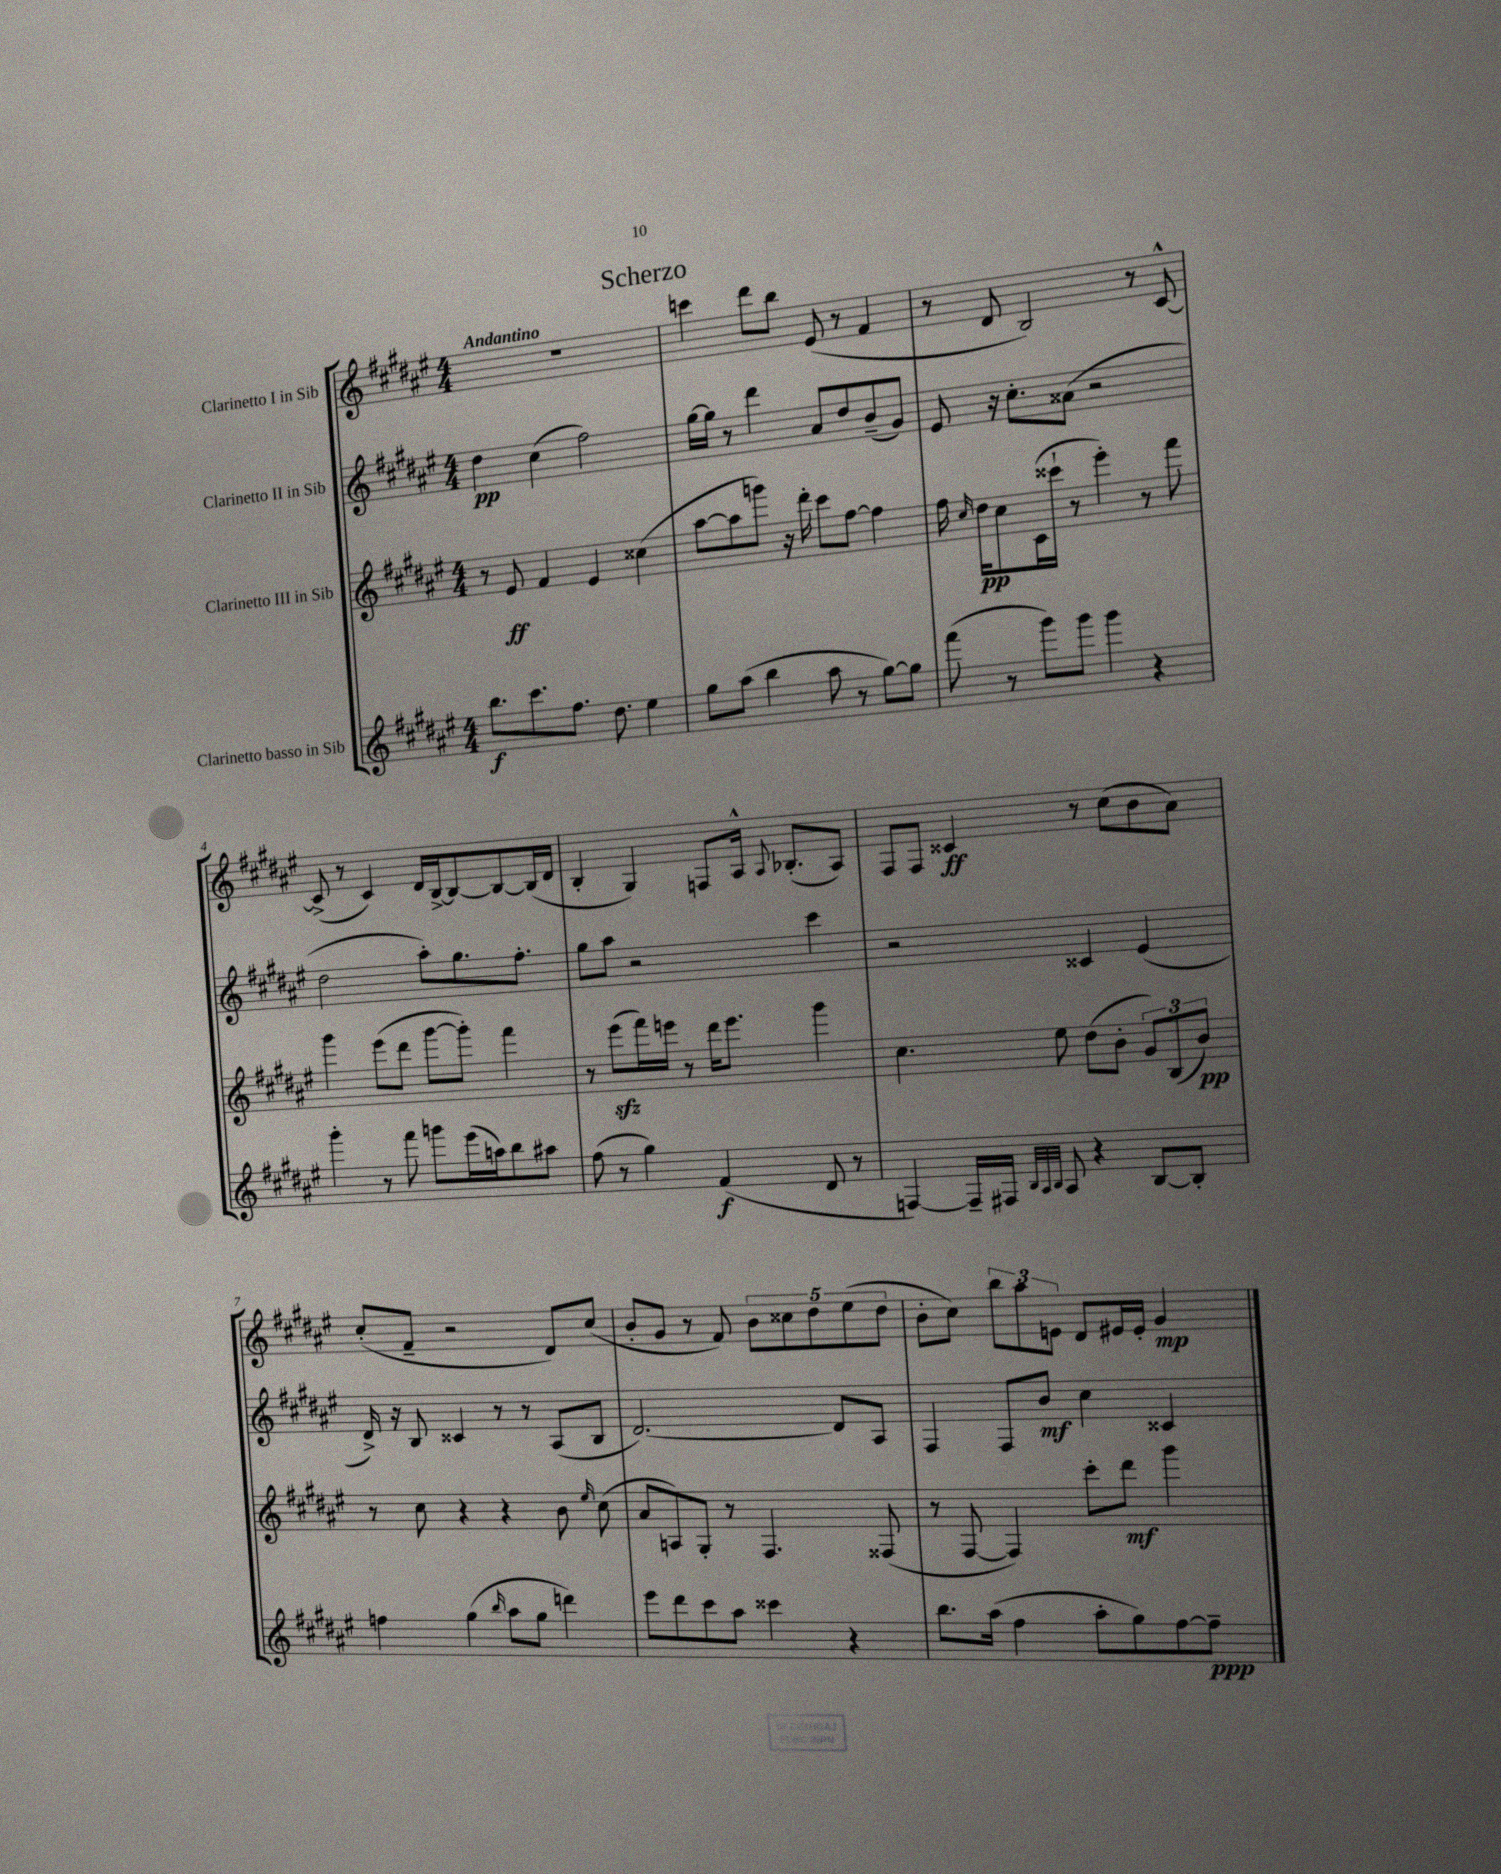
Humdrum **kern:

**kern	**dynam	**kern	**dynam	**kern	**dynam	**kern	**dynam
*part4	*part4	*part3	*part3	*part2	*part2	*part1	*part1
*staff4	*staff4	*staff3	*staff3	*staff2	*staff2	*staff1	*staff1
*I"Clarinetto basso in Sib	*	*I"Clarinetto III in Sib	*	*I"Clarinetto II in Sib	*	*I"Clarinetto I in Sib	*
*clefG2	*	*clefG2	*	*clefG2	*	*clefG2	*
*k[f#c#g#d#a#e#]	*	*k[f#c#g#d#a#e#]	*	*k[f#c#g#d#a#e#]	*	*k[f#c#g#d#a#e#]	*
*M4/4	*	*M4/4	*	*M4/4	*	*M4/4	*
=1	=1	=1	=1	=1	=1	=1	=1
!	!	!	!	!	!	!LO:TX:a:B:t=Andantino	!
8.bb\L	f	8r	.	4dd#\	pp	1r	.
.	.	8e#/	ff	.	.	.	.
8.ccc#\	.	.	.	.	.	.	.
.	.	4f#/	.	(4cc#\	.	.	.
8.ff#\J	.	.	.	.	.	.	.
.	.	4e#/	.	2ff#\)	.	.	.
8.dd#\	.	.	.	.	.	.	.
4ee#\	.	(4cc##X\	.	.	.	.	.
=2	=2	=2	=2	=2	=2	=2	=2
8gg#\L	.	[8aa#\L	.	[16gg#\LL	.	4cccn\	.
.	.	.	.	16gg#\JJ]	.	.	.
(8aa#\J	.	8aa#\]	.	8r	.	.	.
4bb\	.	8gggn\J)	.	4ddd#\	.	8ddd#\L	.
.	.	16r	.	.	.	8bb\J	.
.	.	16ddd#'\	.	.	.	.	.
8aa#\	.	8ccc#\L	.	8a#/L	.	(8e#/	.
8r	.	[8ff#\J	.	8dd#/	.	8r	.
[8gg#\L)	.	4ff#\]	.	(8b~/	.	4f#/	.
8gg#\J]	.	.	.	8g#/J)	.	.	.
=3	=3	=3	=3	=3	=3	=3	=3
(8fff#\	.	16ff#\	.	8e#/	.	8r	.
.	.	16qqcc#/	.	.	.	.	.
.	.	16dd#\KL	pp	.	.	.	.
8r	.	8cc#\	.	16r	.	8d#/	.
.	.	.	.	8.cc#'\L	.	.	.
8ggg#\L)	.	(16c#\L	.	.	.	2B/)	.
.	.	16ccc##X`\JJ	.	.	.	.	.
8ggg#\J	.	8r	.	(8a##X\J	.	.	.
4ggg#\	.	4eee#'\)	.	2r	.	.	.
4r	.	8r	.	.	.	8r	.
.	.	8fff#\	.	.	.	[8c#^^/	.
!!LO:LB:g=z
=4	=4	=4	=4	=4	=4	=4	=4
4ggg#'\	.	4ggg#\	.	2dd#\	.	(8c#^/]	.
.	.	.	.	.	.	8r	.
8r	.	(8eee#\L	.	.	.	4c#/)	.
8fff#\	.	8ddd#\J	.	.	.	.	.
8gggn\L	.	[8ggg#\L	.	8aa#'\L)	.	16d#/LL	.
.	.	.	.	.	.	[16B^/J	.
(16eee#\L	.	8ggg#'\J])	.	8.gg#\	.	8B/_	.
16aan\J)	.	.	.	.	.	.	.
8bb\	.	4fff#\	.	.	.	8B/_	.
.	.	.	.	8.ff#'\J	.	.	.
8aa#X\J	.	.	.	.	.	(16B/L]	.
.	.	.	.	.	.	16d#/JJ	.
=5	=5	=5	=5	=5	=5	=5	=5
(8ff#\	.	8r	.	8gg#\L	.	4B'/	.
8r	.	(8eee#zz\L	.	8aa#\J	.	.	.
4gg#\)	.	16fff#\L)	.	2r	.	4G#/)	.
.	.	16eeen\JJ	.	.	.	.	.
.	.	8r	.	.	.	.	.
(4f#/	f	16ddd#\KL	.	.	.	8Fn/L	.
.	.	8.eee\J	.	.	.	.	.
.	.	.	.	.	.	16A#^^/Jk	.
.	.	.	.	.	.	8qqA#/	.
.	.	.	.	.	.	(8.B-X'/L	.
8d#/	.	4ggg#\	.	4ccc#\	.	.	.
8r	.	.	.	.	.	8A#/J)	.
=6	=6	=6	=6	=6	=6	=6	=6
[4Fn/)	.	4.cc#\	.	2r	.	8F#/L	.
.	.	.	.	.	.	8F#/J	.
16F~/LL]	.	.	.	.	.	4c##X/	ff
16F#X/JJ	.	.	.	.	.	.	.
32qqB/LLL	.	.	.	.	.	.	.
32qqA#/	.	.	.	.	.	.	.
32qqB/JJJ	.	.	.	.	.	.	.
8A#/	.	8ee#\	.	.	.	.	.
4r	.	(8dd#\L	.	4c##X/	.	8r	.
.	.	8b'\J	.	.	.	(8cc#\L	.
[8B/L	.	12g#/L)	.	(4e#/	.	8b\	.
.	.	(12B/	.	.	.	.	.
8B'/J]	.	.	.	.	.	8a#\J)	.
.	.	12b/J)	pp	.	.	.	.
!!LO:LB:g=z
=7	=7	=7	=7	=7	=7	=7	=7
4ffn\	.	8r	.	16d#^/)	.	(8cc#'/L	.
.	.	.	.	16r	.	.	.
.	.	8cc#\	.	8B/	.	8f#~/J	.
(4gg#\	.	4r	.	4c##X/	.	2r	.
16qqbb/	.	.	.	.	.	.	.
8aa#\L	.	4r	.	8r	.	.	.
8gg#\J	.	.	.	8r	.	.	.
4dddn\)	.	8b\	.	(8A#/L	.	8d#/L)	.
.	.	16qqee#/	.	.	.	.	.
.	.	(8cc#\	.	8B/J	.	(8cc#/J	.
=8	=8	=8	=8	=8	=8	=8	=8
8eee#\L	.	8a#/L	.	[2.d#/)	.	8b'/L	.
8ddd#\	.	8An/)	.	.	.	8g#/J	.
8ccc#\	.	8G#'/J	.	.	.	8r	.
8aa#\J	.	8r	.	.	.	8f#/)	.
4ccc##X\	.	4.F#/	.	.	.	10b\L	.
.	.	.	.	.	.	10cc##X\	.
.	.	.	.	.	.	10dd#\	.
4r	.	.	.	8d#/L]	.	.	.
.	.	.	.	.	.	(10ee#\	.
.	.	(8F##X/	.	8A#/J	.	.	.
.	.	.	.	.	.	10dd#\J	.
=9	=9	=9	=9	=9	=9	=9	=9
8.bb\L	.	8r	.	4F#/	.	8b'\L	.
.	.	[8F#/	.	.	.	8cc#\J)	.
(16aa#\Jk	.	.	.	.	.	.	.
4ff#\	.	4F#/])	.	8F#/L	.	12bb\L	.
.	.	.	.	.	.	12aa#\	.
.	.	.	.	8b/J	mf	.	.
.	.	.	.	.	.	12en\J	.
8aa#'\L	.	8ccc#'\L	.	4cc#\	.	8d#/L	.
8gg#\)	.	8ddd#\J	mf	.	.	16e#X/L	.
.	.	.	.	.	.	16e#'/JJ	.
[8ff#\	.	4ggg#\	.	4c##X/	.	4g#/	mp
8ff#~\J]	ppp	.	.	.	.	.	.
==	==	==	==	==	==	==	==
*-	*-	*-	*-	*-	*-	*-	*-
